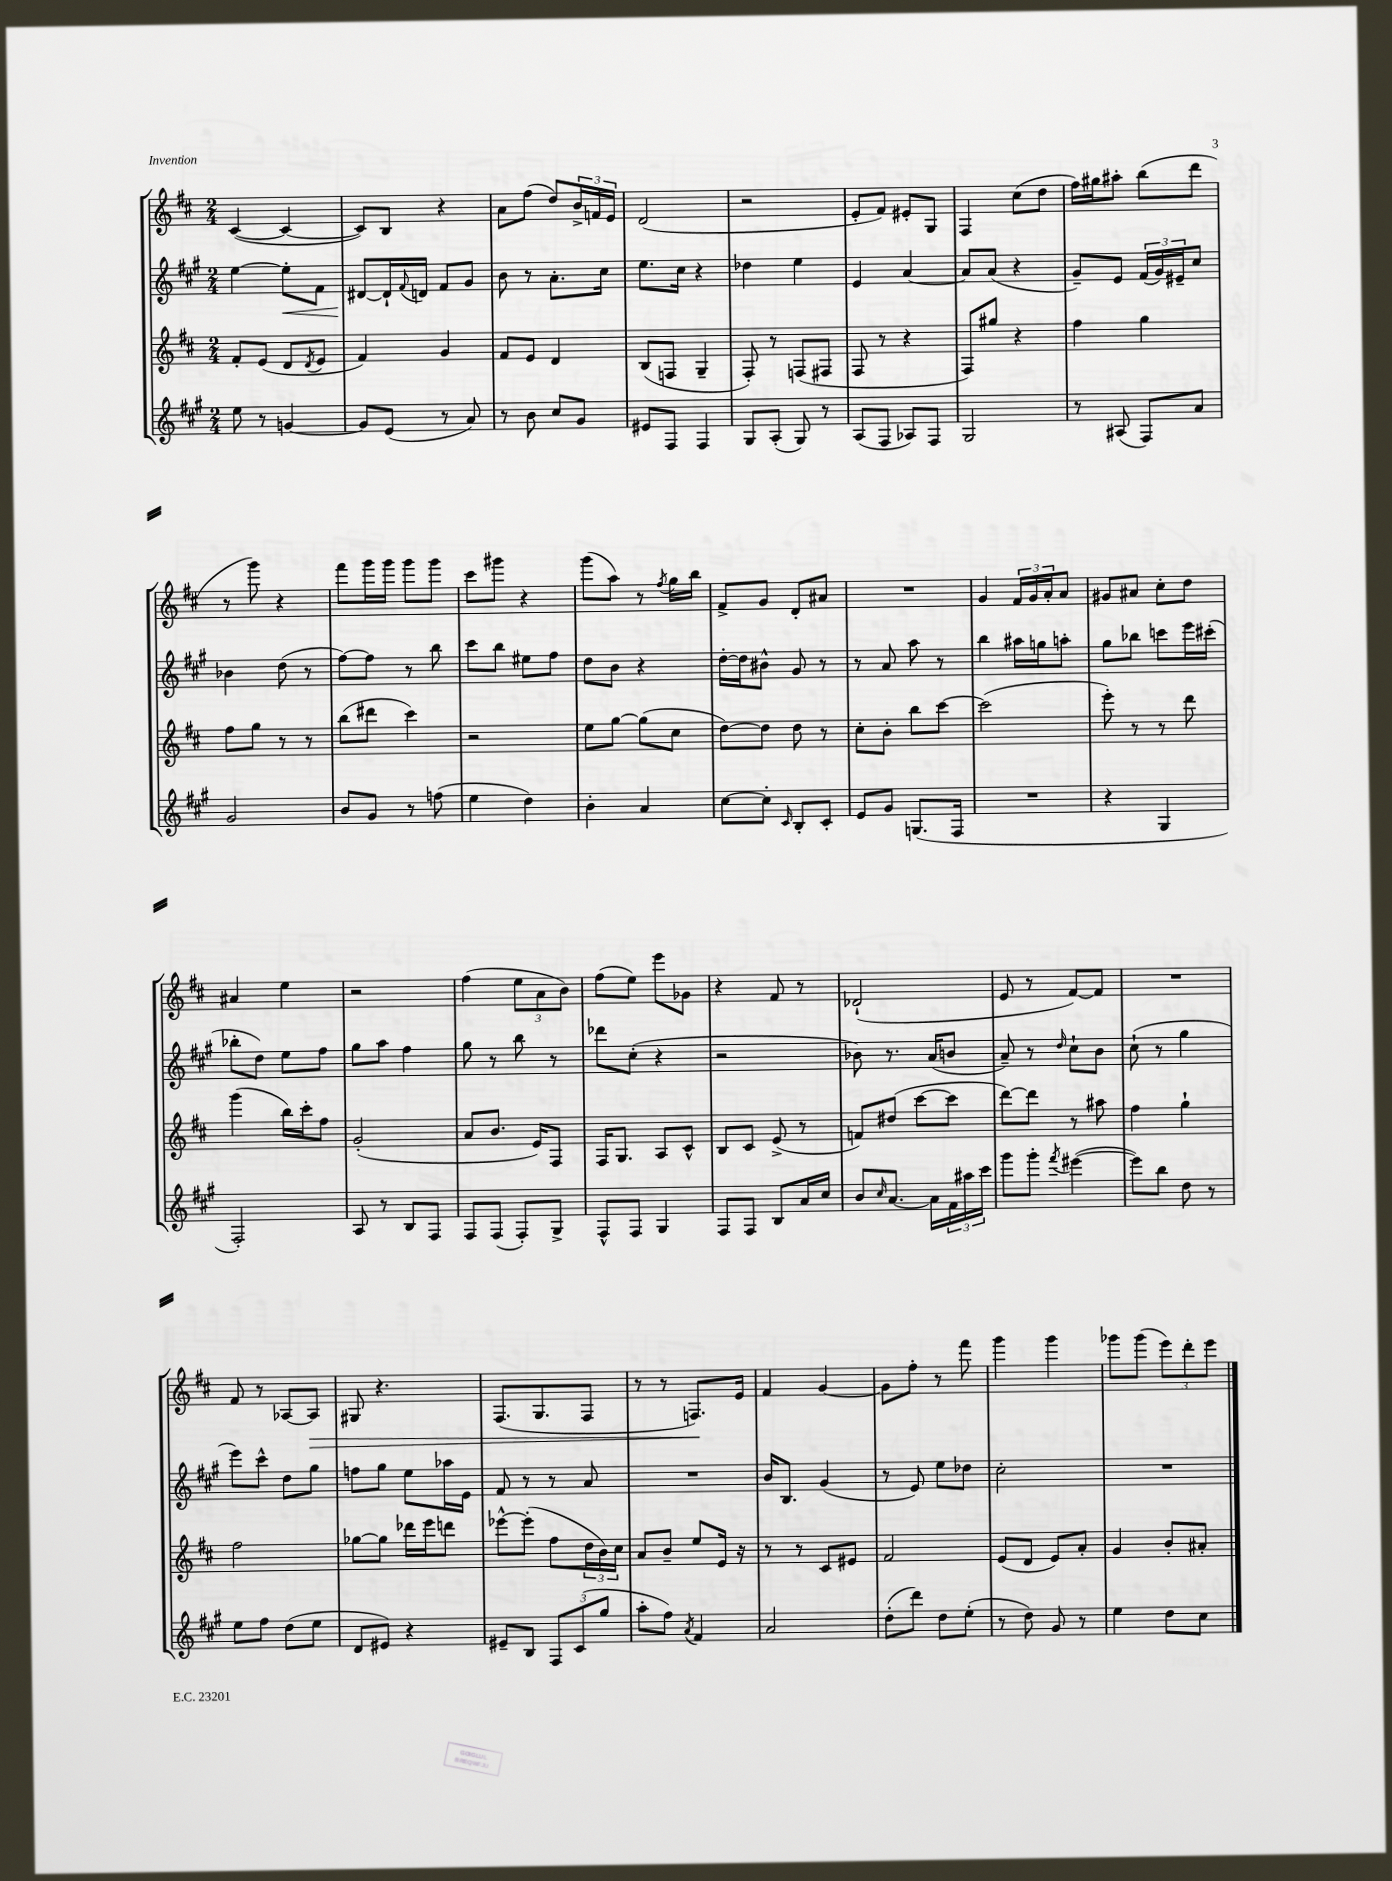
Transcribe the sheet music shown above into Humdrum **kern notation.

**kern	**kern	**kern	**dynam	**kern	**dynam
*part4	*part3	*part2	*part2	*part1	*part1
*staff4	*staff3	*staff2	*staff2	*staff1	*staff1
*clefG2	*clefG2	*clefG2	*	*clefG2	*
*k[f#c#g#]	*k[f#c#]	*k[f#c#g#]	*	*k[f#c#]	*
*M2/4	*M2/4	*M2/4	*	*M2/4	*
=63	=63	=63	=63	=63	=63
8ee\	8f#'/L	[4ee\	.	([4c#/	.
8r	(8e/J	.	.	.	.
!	!	!	!LO:HP:b	!	!
[4gn/	8d/L	8ee'\L]	<	4c#/_	.
.	8qd/	.	.	.	.
.	8e/J	8f#\J	.	.	.
=64	=64	=64	=64	=64	=64
8g/L]	4f#/)	[8d#X/L	.	8c#/L])	.
(8e/J	.	16d#`/L]	[	8B/J	.
.	.	8qqf#/	.	.	.
.	.	16dn/JJ	.	.	.
8r	4g/	8f#/L	.	4r	.
8a/)	.	8g#/J	.	.	.
=65	=65	=65	=65	=65	=65
8r	8f#/L	8b\	.	8a\L	.
8b\	8e/J	8r	.	(8ff#\J	.
8cc#/L	4d/	8.a'\L	.	8dd/L)	.
8g#/J	.	.	.	24b^/L	.
.	.	.	.	24fn/	.
.	.	16cc#\Jk	.	.	.
.	.	.	.	24e/JJ	.
=66	=66	=66	=66	=66	=66
8e#X/L	(8B/L	8.ee\L	.	(2d/	.
8F#/J	8Fn/J	.	.	.	.
.	.	16cc#\Jk	.	.	.
4F#/	4G~/	4r	.	.	.
=67	=67	=67	=67	=67	=67
8G#/L	8F#'/)	4dd-X\	.	2r	.
(8A'/J	8r	.	.	.	.
8G#/)	(8Fn/L	4ee\	.	.	.
8r	8F#X/J	.	.	.	.
=68	=68	=68	=68	=68	=68
(8A/L	8F#/	4e/	.	8e'/L	.
8F#/J	8r	.	.	8f#/J)	.
8A-X/L)	4r	[4a/	.	8e#X'/L	.
8F#/J	.	.	.	8G/J	.
=69	=69	=69	=69	=69	=69
2G#/	8F#/L)	8a/L]	.	4F#/	.
.	8gg#X/J	(8a/J	.	.	.
.	4r	4r	.	(8cc#\L	.
.	.	.	.	8dd\J	.
=70	=70	=70	=70	=70	=70
8r	4ff#\	8g#~/L)	.	16ff#\LL)	.
.	.	.	.	16gg#X\J	.
(8A#X/	.	8e/J	.	8aa#X'\J	.
8F#/L)	4gg\	(24f#/LL	.	(8bb\L	.
.	.	24g#/)	.	.	.
.	.	24e#X~/J	.	.	.
8a/J	.	8cc#/J	.	8ddd\J	.
!!LO:LB:g=z
=71	=71	=71	=71	=71	=71
2g#/	8ff#\L	4b-X\	.	8r	.
.	8gg\J	.	.	8ggg\)	.
.	8r	(8dd\	.	4r	.
.	8r	8r	.	.	.
=72	=72	=72	=72	=72	=72
8b/L	(8bb\L	[8ff#\L)	.	8fff#\L	.
8g#/J	8ddd#X\J	8ff#\J]	.	16ggg\L	.
.	.	.	.	16ggg\JJ	.
8r	4ccc#\)	8r	.	8ggg\L	.
(8ffn\	.	8bb\	.	8ggg\J	.
=73	=73	=73	=73	=73	=73
4ee\	2r	8ccc#\L	.	8ccc#\L	.
.	.	8bb\J	.	8ggg#X\J	.
4dd\)	.	8ee#X\L	.	4r	.
.	.	8ff#\J	.	.	.
=74	=74	=74	=74	=74	=74
4b'\	8ee\L	8dd\L	.	(8ggg\L	.
.	[8gg\J	8b\J	.	8aa\J)	.
4a/	(8gg\L]	4r	.	8r	.
.	.	.	.	8qff#/	.
.	8cc#\J	.	.	16gg\LL	.
.	.	.	.	16bb\JJ	.
=75	=75	=75	=75	=75	=75
[8cc#\L	[8dd\L)	[16dd'\LL	.	8f#^/L	.
.	.	16dd\J]	.	.	.
8cc#'\J]	8dd\J]	8b#X^^\J	.	8g/J	.
16qqc#/	.	.	.	.	.
8B'/L	8dd\	8g#/	.	8d'/L	.
8c#'/J	8r	8r	.	8a#X/J	.
=76	=76	=76	=76	=76	=76
8e/L	8cc#'\L	8r	.	2r	.
8g#/J	8b'\J	8a/	.	.	.
(8.Gn/L	8bb\L	8aa\	.	.	.
.	[8ccc#\J	8r	.	.	.
16F#/Jk	.	.	.	.	.
=77	=77	=77	=77	=77	=77
2r	(2ccc#\]	4bb\	.	4g/	.
.	.	16aa#X\LL	.	24f#/LL	.
.	.	.	.	24g/	.
.	.	16ggn\J	.	.	.
.	.	.	.	24a'/J	.
.	.	8aan'\J	.	8a/J	.
=78	=78	=78	=78	=78	=78
4r	8eee'\)	8gg#\L	.	8g#X/L	.
.	8r	8bb-X\J	.	8a#X/J	.
4G#/	8r	8cccn\L	.	8cc#'\L	.
.	8ddd\	16eee\L	.	8dd\J	.
.	.	(16ccc#X'\JJ	.	.	.
!!LO:LB:g=z
=79	=79	=79	=79	=79	=79
2F#'/)	(4ggg\	8bb-X'\L	.	4a#X/	.
.	.	8dd\J)	.	.	.
.	16bb\LL)	8ee\L	.	4ee\	.
.	16ccc#'\J	.	.	.	.
.	8ff#\J	8ff#\J	.	.	.
=80	=80	=80	=80	=80	=80
8A/	(2g'/	8gg#\L	.	2r	.
8r	.	8aa\J	.	.	.
8B/L	.	4ff#\	.	.	.
8F#/J	.	.	.	.	.
=81	=81	=81	=81	=81	=81
8F#/L	8a/L	8gg#\	.	(4ff#\	.
(8F#/J	8.b/J	8r	.	.	.
8F#'/L)	.	8bb\	.	12ee\L	.
.	16e/KL)	.	.	.	.
.	.	.	.	12a\	.
8G#^/J	8F#/J	8r	.	.	.
.	.	.	.	12b\J)	.
=82	=82	=82	=82	=82	=82
8F#^^/L	16F#/KL	8ddd-X\L	.	(8ff#\L	.
.	8.G/J	.	.	.	.
8F#/J	.	(8cc#'\J	.	8ee\J)	.
4G#/	8A/L	4r	.	8eee\L	.
.	8c#^^/J	.	.	8g-X\J	.
=83	=83	=83	=83	=83	=83
8F#/L	8B/L	2r	.	4r	.
8F#/J	8c#/J	.	.	.	.
8B/L	(8e^/	.	.	8f#/	.
16a/L	8r	.	.	8r	.
16cc#/JJ	.	.	.	.	.
=84	=84	=84	=84	=84	=84
8b/L	8fn/L)	8b-X\)	.	(2d-X`/	.
16qqcc#/	.	.	.	.	.
[8.a/J	(8dd#X/J	8.r	.	.	.
.	[8ccc#\L	.	.	.	.
16a\LL]	.	(16a/KL	.	.	.
24f#\	8ccc#\J]	8bn/J	.	.	.
24aa#X\	.	.	.	.	.
24ccc#\JJ	.	.	.	.	.
=85	=85	=85	=85	=85	=85
8ggg#\L	[8ddd\L)	8a~/)	.	8e/	.
8ggg#'\J	8ddd\J]	8r	.	8r	.
8qfff#/	.	16qqdd/	.	.	.
([4eee#X\	8r	8cc#`\L	.	[8f#/L)	.
.	8aa#X\	8b\J	.	8f#/J]	.
=86	=86	=86	=86	=86	=86
8eee#\L])	4ff#\	(8cc#`\	.	2r	.
8bb\J	.	8r	.	.	.
8dd\	4gg`\	4gg#\	.	.	.
8r	.	.	.	.	.
!!LO:LB:g=z
=87	=87	=87	=87	=87	=87
8ee\L	2ff#\	8eee\L)	.	8f#/	.
8ff#\J	.	8ccc#^^\J	.	8r	.
(8dd\L	.	8dd\L	.	[8A-X/L	.
!	!	!	!	!	!LO:HP:b
8ee\J	.	8gg#\J	.	8A-/J]	>
=88	=88	=88	=88	=88	=88
8d/L	[8gg-X\L	8ffn\L	.	8G#X/	.
8e#X/J)	8gg-\J]	8gg#\J	.	4.r	.
4r	16ddd-X\LL	8ee\L	.	.	.
.	16eee\J	.	.	.	.
.	8dddn\J	16aa-X\L	.	.	.
.	.	16e\JJ	.	.	.
=89	=89	=89	=89	=89	=89
8e#X~/L	[8eee-X^^\L	8f#/	.	(8.F#/L	.
8B/J	(8eee-'\J]	8r	.	.	.
.	.	.	.	8.G/	.
12F#/L	8ff#\L	8r	.	.	.
(12c#/	.	.	.	.	.
.	24dd\L	8a/	.	8F#/J	.
12gg#/J	24b\)	.	.	.	.
.	24cc#\JJ	.	.	.	.
=90	=90	=90	=90	=90	=90
8aa'\L	8a/L	2r	.	8r	.
8ff#\J)	8b~/J	.	.	8r	.
8qa/	.	.	.	.	.
4f#/	8ee/L	.	.	8.Fn/L)	.
.	16e/Jk	.	.	.	.
.	16r	.	.	16e/Jk	]
=91	=91	=91	=91	=91	=91
2a/	8r	16b/KL	.	4f#/	.
.	.	8.B/J	.	.	.
.	8r	.	.	.	.
.	8c#/L	(4g#/	.	[4g/	.
.	8e#X/J	.	.	.	.
=92	=92	=92	=92	=92	=92
(8dd'\L	2f#/	8r	.	8g\L]	.
8ddd\J)	.	8e/)	.	8ff#'\J	.
8dd\L	.	8ee\L	.	8r	.
(8ee'\J	.	8dd-X\J	.	8fff#\	.
=93	=93	=93	=93	=93	=93
8r	(8e/L	2cc#'\	.	4ggg\	.
8dd\)	8d/J	.	.	.	.
8g#/	8e/L)	.	.	4ggg\	.
8r	8a'/J	.	.	.	.
=94	=94	=94	=94	=94	=94
4ee\	4g/	2r	.	8ggg-X\L	.
.	.	.	.	(8ggg-\J	.
8dd\L	8b'/L	.	.	12eee\L)	.
.	.	.	.	12ddd'\	.
8cc#\J	8a#X'/J	.	.	.	.
.	.	.	.	12eee\J	.
==	==	==	==	==	==
*-	*-	*-	*-	*-	*-
